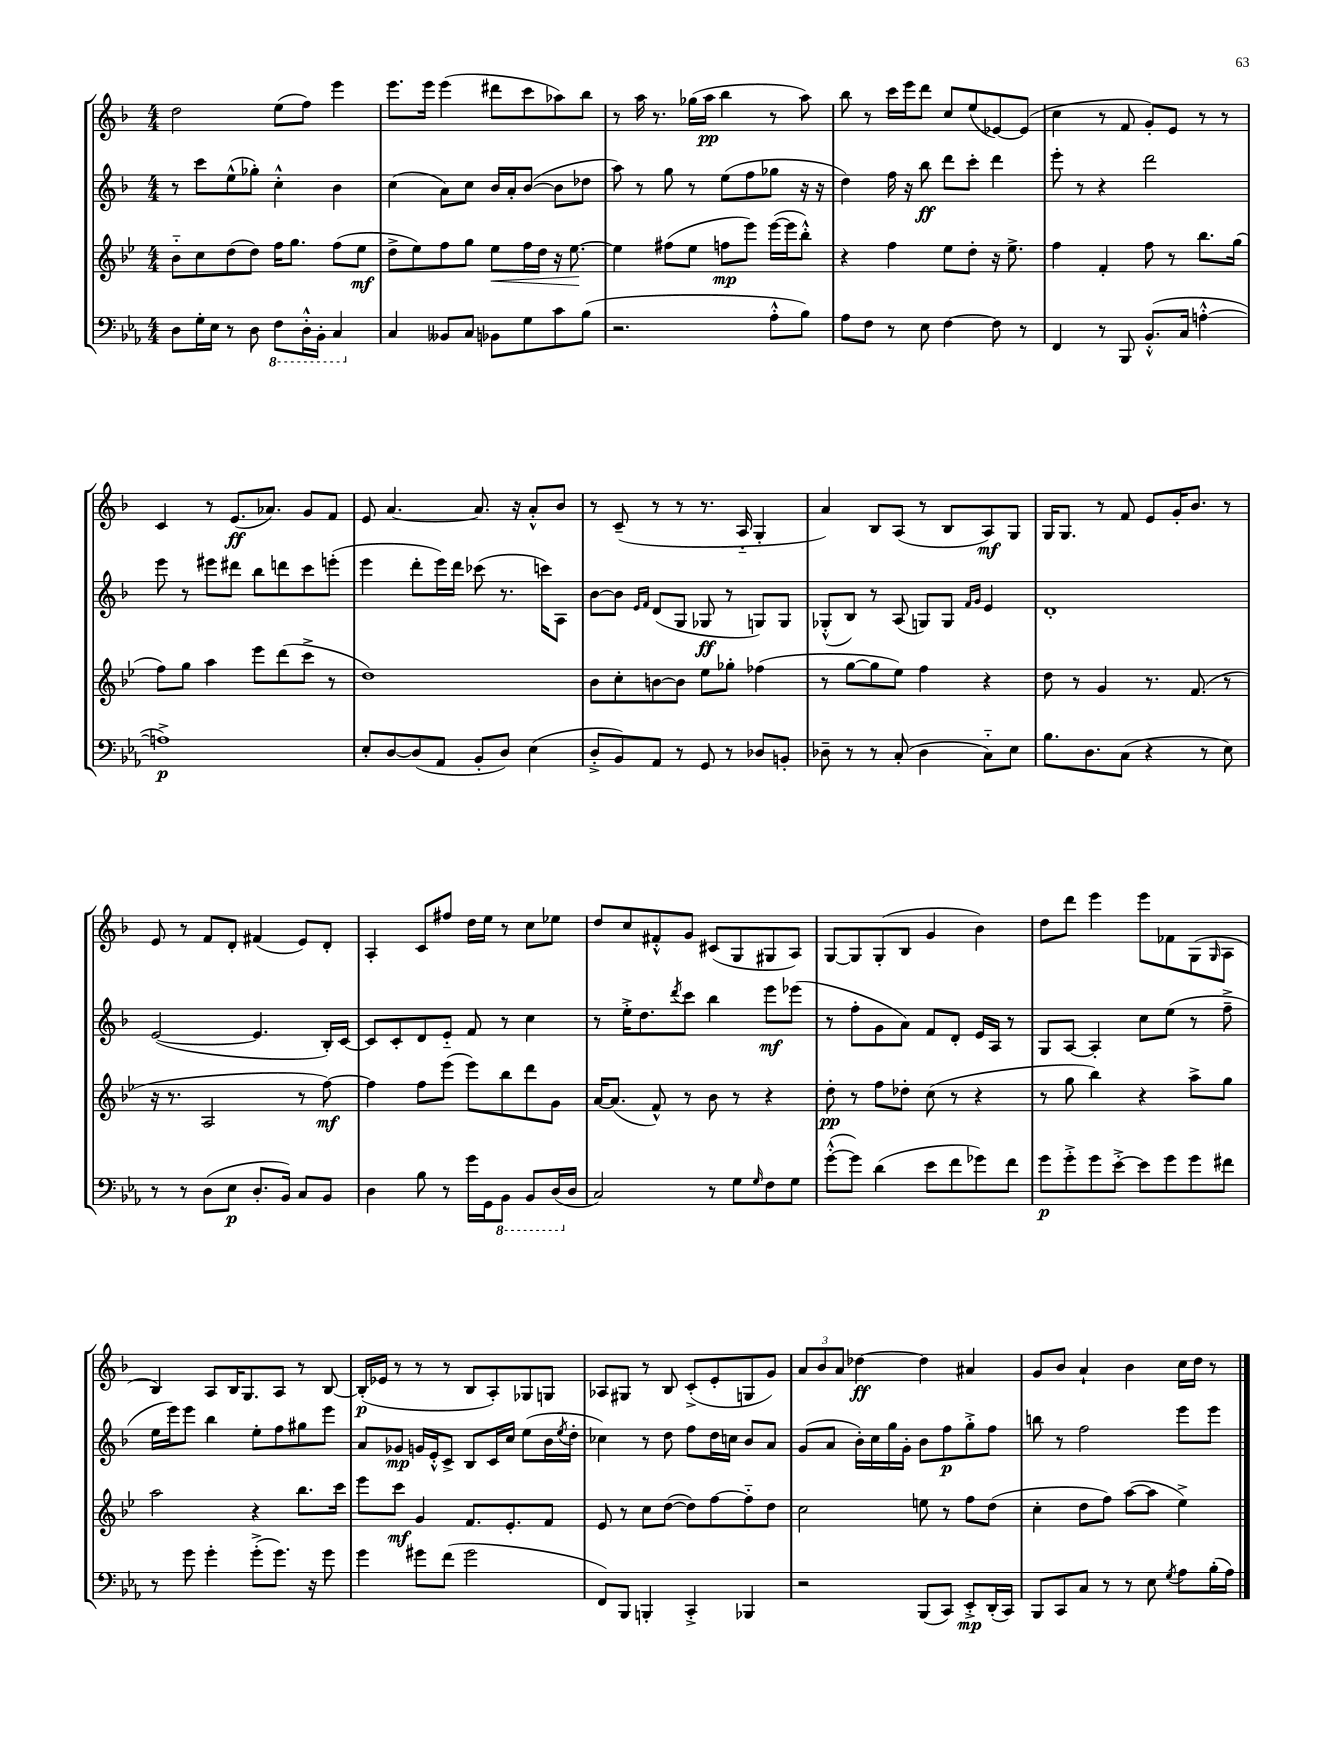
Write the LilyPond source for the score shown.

<<
\new StaffGroup <<
\new Staff = "s0" {
    \clef treble \key f \major \numericTimeSignature \time 4/4
    d''2 e''8( f''8) e'''4 |
    e'''8. e'''16 e'''4( dis'''8 c'''8 aes''8) bes''8 |
    r8 a''16 r8. ges''16( a''16\pp bes''4 r8 a''8) |
    bes''8 r8 c'''16 e'''16 d'''8 c''8 e''8( ees'8~) ees'8( |
    c''4 r8 f'8 g'8-.) e'8 r8 r8 |
    c'4 r8 e'8.\ff( aes'8.) g'8 f'8 |
    e'8 a'4.~ a'8. r16 a'8-.-^ bes'8 |
    r8 c'8--( r8 r8 r8. a16-_ g4-. |
    a'4) bes8 a8( r8 bes8 a8\mf) g8 |
    g16 g8. r8 f'8 e'8 g'16-. bes'8. r8 |
    e'8 r8 f'8 d'8-. fis'4( e'8) d'8-. |
    a4-. c'8 fis''8 d''16 e''16 r8 c''8 ees''8 |
    d''8 c''8 fis'8-.-^ g'8 cis'8( g8 gis8 a8) |
    g8~ g8 g8-.( bes8 g'4 bes'4) |
    d''8 d'''8 e'''4 e'''8 fes'8 g8( \grace { g16 } a8 |
    bes4) a8 bes16 g8. a8 r8 bes8~ |
    bes16-.\p( ees'16 r8 r8 r8 bes8 a8-.) ges8 g8 |
    aes8 gis8 r8 bes8 c'8-.->( e'8-. g8 g'8) |
    \tuplet 3/2 { a'8 bes'8 a'8 } des''4~\ff des''4 ais'4 |
    g'8 bes'8 a'4-! bes'4 c''16 d''16 r8 \bar "|." |
}
\new Staff = "s1" {
    \clef treble \key f \major \numericTimeSignature \time 4/4
    r8 c'''8 e''8-^( ges''8-.) c''4-.-^ bes'4 |
    c''4( a'8) c''8 bes'16 a'16-. bes'8~( bes'8 des''8 |
    a''8) r8 g''8 r8 e''8( f''8 ges''8 r16 r16 |
    d''4) f''16 r16 bes''8\ff d'''8 c'''8-. d'''4 |
    e'''8-. r8 r4 d'''2 |
    e'''8 r8 eis'''8 dis'''8 bes''8 d'''8 c'''8 e'''8-.( |
    e'''4 d'''8-. e'''16) d'''16 ces'''8( r8. c'''16) a8 |
    bes'8~ bes'8 \grace { e'16 f'16 } d'8( g8 ges8\ff r8 g8) g8 |
    ges8-.-^( bes8) r8 a8( g8) g8 \grace { f'16 g'16 } e'4 |
    d'1-. |
    e'2~( e'4. bes16-.) c'16~ |
    c'8 c'8-. d'8 e'8-_ f'8 r8 c''4 |
    r8 e''16-.-> d''8. \acciaccatura { d'''8 } c'''8 bes''4 e'''8\mf ees'''8( |
    r8 f''8-. g'8 a'8) f'8 d'8-. e'16 a16 r8 |
    g8 a8~ a4-. c''8 e''8( r8 f''8---> |
    e''16 e'''16) e'''8 bes''4 e''8-. f''8 gis''8 e'''8 |
    a'8 ges'8\mp g'16 e'16-.-^ c'8-> bes8 c'16 c''16 e''8( bes'16 \acciaccatura { e''8 } d''16-. |
    ces''4) r8 d''8 f''8 d''16 c''16 bes'8 a'8 |
    g'8( a'8 bes'16-.) c''16 g''16 g'16-. bes'8 f''8\p g''8-.-> f''8 |
    b''8 r8 f''2 e'''8 e'''8 \bar "|." |
}
\new Staff = "s2" {
    \clef treble \key bes \major \numericTimeSignature \time 4/4
    bes'8-_ c''8 d''8( d''8) f''16 g''8. f''8( ees''8\mf |
    d''8-> ees''8) f''8 g''8 ees''8\< f''16 d''16 r16 ees''8.~\! |
    ees''4 fis''8( ees''8 f''8\mp ees'''8) ees'''16~( ees'''16 bes''8-.-^) |
    r4 f''4 ees''8 d''8-. r16 ees''8.-> |
    f''4 f'4-. f''8 r8 bes''8. g''16( |
    f''8) g''8 a''4 ees'''8 d'''8( c'''8-> r8 |
    d''1) |
    bes'8 c''8-. b'8~ b'8 ees''8 ges''8-. fes''4( |
    r8 g''8~ g''8 ees''8) f''4 r4 |
    d''8 r8 g'4 r8. f'8.( r8 |
    r16 r8. a2 r8 f''8~\mf) |
    f''4 f''8 ees'''8( ees'''8) bes''8 d'''8 g'8 |
    a'16~ a'8.( f'8-^) r8 bes'8 r8 r4 |
    d''8-.\pp r8 f''8 des''8-. c''8( r8 r4 |
    r8 g''8 bes''4) r4 a''8-> g''8 |
    a''2 r4 bes''8. c'''16 |
    ees'''8 c'''8\mf g'4 f'8. ees'8.-. f'8 |
    ees'8 r8 c''8 d''8~( d''8) f''8~ f''8-_ d''8 |
    c''2 e''8 r8 f''8 d''8( |
    c''4-. d''8 f''8) a''8~( a''8 ees''4->) \bar "|." |
}
\new Staff = "s3" {
    \clef bass \key ees \major \numericTimeSignature \time 4/4
    d8 g16-. ees16 r8 d8 \ottava #-1 f,8 d,16-.-^ bes,,16-. c,4 \ottava #0 |
    c4 beses,8 c8 bes,8 g8 c'8 bes8( |
    r2. aes8-.-^ bes8) |
    aes8 f8 r8 ees8 f4~ f8 r8 |
    f,4 r8 bes,,8 bes,8.-.-^( c16 a4~-.-^ |
    a1->\p) |
    ees8-. d8~ d8( aes,8 bes,8-. d8) ees4( |
    d8-.-> bes,8) aes,8 r8 g,8 r8 des8 b,8-. |
    des8-- r8 r8 c8-.( des4 c8-_) ees8 |
    bes8. d8. c8( r4 r8 ees8) |
    r8 r8 d8( ees8\p d8.-. bes,16) c8 bes,8 |
    d4 bes8 r8 g'16 g,16 \ottava #-1 bes,,8 bes,,8 d,16( \ottava #0 d16 |
    c2) r8 g8 \grace { g16 } f8 g8 |
    g'8~-.-^( g'8) d'4( ees'8 f'8 ges'8) f'8 |
    g'8\p g'8-.-> g'8 ees'8~-.-> ees'8 g'8 g'8 fis'8 |
    r8 g'8 g'4-. g'8-.->( g'8.) r16 g'8 |
    g'4 gis'8 f'8( gis'2 |
    f,8) bes,,8 b,,4-. c,4-.-> bes,,4 |
    r2 bes,,8( c,8) ees,8-.->\mp d,16-.( c,16) |
    bes,,8 c,8 c8 r8 r8 ees8 \acciaccatura { g8 } aes8 bes16-.( aes16) \bar "|." |
}
>>
>>
\layout { \context { \Score \remove "Bar_number_engraver" } }
